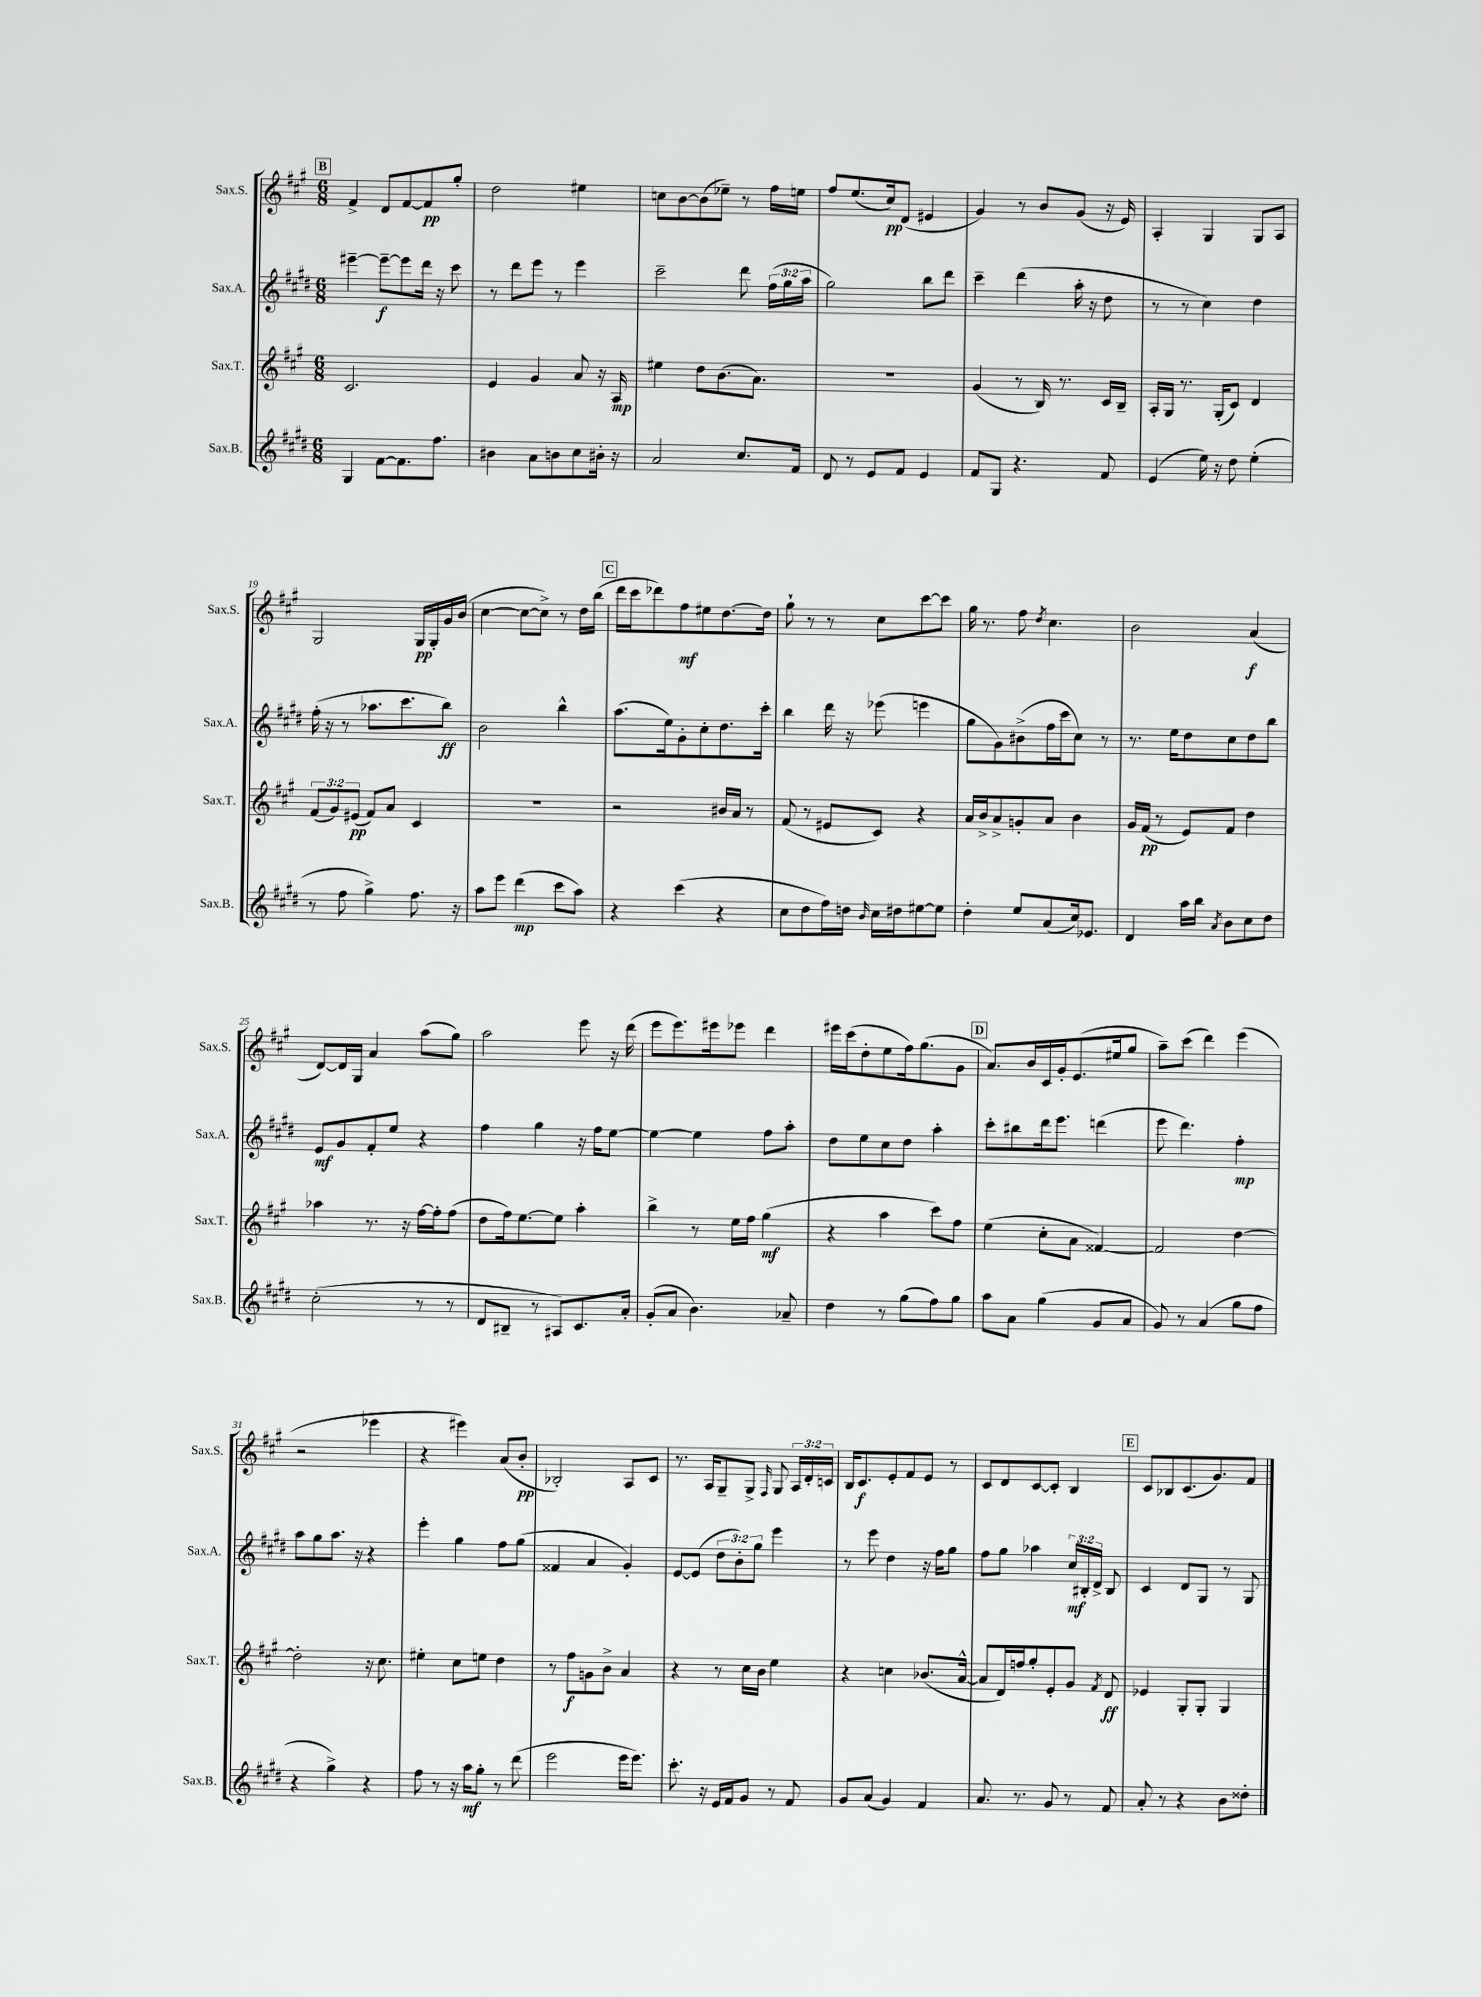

**kern	**kern	**kern	**kern
*staff4	*staff3	*staff2	*staff1
*clefG2	*clefG2	*clefG2	*clefG2
*k[f#c#g#d#]	*k[f#c#g#]	*k[f#c#g#d#]	*k[f#c#g#]
*M6/8	*M6/8	*M6/8	*M6/8
4G#	2.c#	[4eee#~	4f#^
[8f#	.	8eee#~_	8d
8.f#]	.	8eee#]	[8f#
.	.	16ddd#	8f#]
8.ff#	.	16r	.
.	.	8ccc#	8gg#'
=	=	=	=
4b#	4e	8r	2dd
.	.	8ddd#	.
8a	4g#	8eee	.
8b	.	8r	.
8cc#	8a	4eee	4ee#
16b#'	16r	.	.
16r	16A	.	.
=	=	=	=
2a	4ee#	2ccc#~	8cc
.	.	.	[8b
.	8dd	.	(8b]
.	(8.b	.	8ee-~)
8.cc#	.	8ddd#	8r
.	8.a)	.	.
.	.	(24ff#	16ff#
.	.	24gg#	.
16f#	.	.	16ee
.	.	24aa	.
=	=	=	=
8d#	2.r	2gg#)	8ff#
8r	.	.	(8.ee
8e	.	.	.
.	.	.	16cc#)
8f#	.	.	(8d
4e	.	8bb	4e#
.	.	8ddd#	.
=	=	=	=
8f#	(4g#	4ccc#~	4g#)
8G#	.	.	.
4.r	8r	(4ddd#	8r
.	16B)	.	8b
.	8.r	.	.
.	.	16aa'	(8g#
.	.	16r	.
8f#	16c#	8dd#	16r
.	16B~	.	16e)
=	=	=	=
(4e	16A'	8r	4A'
.	16G#	.	.
.	8.r	8r	.
16ee)	.	4cc#)	4G#
16r	(16G#'	.	.
8dd#	8c#)	.	.
(4ee'	4d	4dd#	8G#
.	.	.	8A
=	=	=	=
8r	(12f#	(16ff#'	2G#
.	.	16r	.
.	12g#)	.	.
8ff#	.	8r	.
.	(12e#	.	.
4gg#^)	8f#)	8.aa-	.
.	8a	.	.
.	.	8.ccc#	.
8.ff#	4c#	.	16G#
.	.	.	16G#'
.	.	8bb)	16g#
16r	.	.	(16b
=	=	=	=
8aa	2.r	2b	[4cc#
8eee	.	.	.
(4ddd#	.	.	8cc#_
.	.	.	8cc#^])
8ccc#	.	4bb^^	8r
8aa)	.	.	16dd
.	.	.	(16bb
=	=	=	=
4r	2r	(8.aa	16ddd
.	.	.	16ccc#
.	.	.	8ddd-)
.	.	16ee)	.
(4ccc#	.	8g#'	8ff#
.	.	8cc#'	8ee#
4r	16b#	8.dd#	[8.dd
.	16a	.	.
.	8r	.	.
.	.	16ccc#'	16dd]
=	=	=	=
8cc#	(8f#	4bb	8gg#`
8dd#	8r	.	8r
16ff#)	8e#	16ddd#	8r
16dd	.	16r	.
16qqb	.	.	.
16cc#	8c#)	(8eee-	8cc#
16dd#	.	.	.
[8ee#	4r	4eee	[8ccc#
8ee#]	.	.	8ccc#]
=	=	=	=
4dd#'	16a	8gg#	16gg#
.	16b^	.	8.r
.	8a^	8g#)	.
8ee	8g'	(8b#^	8ff#
.	.	.	8qdd
(8a	8a	16ff#	4.cc#
.	.	16ccc#	.
16cc#)	4b	8cc#)	.
8.e-	.	.	.
.	.	8r	.
=	=	=	=
4d#	16g#	8.r	2b
.	(16f#	.	.
.	8r	.	.
.	.	16ee	.
16aa	8e)	8dd#	.
16bb	.	.	.
8qa	.	.	.
8b	8f#	8cc#	.
8cc#	4dd	8dd#	(4a
8dd#	.	8bb	.
=	=	=	=
(2cc#'	4aa-	8e	[8d)
.	.	8g#	16d]
.	.	.	16G#
.	8.r	8f#'	4a
.	.	8ee	.
.	16r	.	.
8r	[16ff#	4r	(8aa
.	16ff#']	.	.
8r	(8ff#	.	8gg#)
=	=	=	=
8d#	8dd	4ff#	2aa
8B#~	16ff#)	.	.
.	[8.ee	.	.
8r	.	4gg#	.
8A#)	8ee]	.	.
8.c#	4aa'	16r	8eee
.	.	16ff#	.
.	.	[8ee	16r
16a'	.	.	(16ddd
=	=	=	=
(8g#'	4bb^	4ee_	8eee
8a	.	.	8.eee)
4.b)	8r	4ee]	.
.	.	.	16eee#
.	16ee	.	8eee-
.	16ff#	.	.
.	(4gg#	8ff#	4ddd
8a-~	.	8aa'	.
=	=	=	=
4dd#	4r	8dd#	16eee#
.	.	.	(16ccc#
.	.	8ee	8dd'
8r	4aa	8cc#	8ee
(8gg#	.	8dd#	16ff#)
.	.	.	(8.gg#
8ff#)	8ccc#)	4aa'	.
8gg#	8ff#	.	8g#
=	=	=	=
8aa	(4ee	8ccc#'	8.a)
8a	.	8bb#	.
.	.	.	16b
(4gg#	8cc#'	16ddd#	16c#
.	.	8.eee	16g#'
.	8a	.	(8.e
8g#	[4f##)	(4ddd	.
.	.	.	16ee#
8a	.	.	8gg#
=	=	=	=
8g#)	2f##]	8eee	8aa~)
8r	.	4.ddd#)	(8ccc#
(4a	.	.	4ddd)
8gg#	[4dd	4ff#'	(4eee
8ff#	.	.	.
=	=	=	=
4r	2dd']	8aa	2r
.	.	8gg#	.
4gg#^)	.	8.aa	.
.	.	16r	.
4r	16r	4r	4eee-
.	8.cc#	.	.
=	=	=	=
8ff#	4ee#'	4eee'	4r
8r	.	.	.
16r	8cc#	4gg#	4eee#)
16aa	.	.	.
8gg#'	8ee	.	.
8r	4dd	8ff#	(8a
(8ddd#	.	(8gg#	8b'
=	=	=	=
2eee	8r	4f##	2B-')
.	8ff#	.	.
.	8g	4a	.
.	8b^	.	.
16eee	4a	4g#')	8A
8.eee)	.	.	.
.	.	.	8c#
=	=	=	=
8.ccc#'	4r	[8e	8.r
.	.	(8e]	.
16r	.	.	16A
16e	8r	12dd#	8G#~
16f#	.	.	.
.	.	12b')	.
8g#	16cc#	.	8G#^
.	.	12gg#	.
.	16b	.	.
.	.	.	16qqF#
8r	4ee	4eee	8G#
8f#	.	.	24A
.	.	.	24d'
.	.	.	24c
=	=	=	=
8g#	4r	8r	16B
.	.	.	8.c#
(8a	.	8eee	.
4g#)	4cc	4dd#	8e'
.	.	.	8f#
4f#	(8.b-	16r	8e
.	.	16ff#	.
.	.	8gg#	8r
.	[16a^^	.	.
=	=	=	=
8.a	8a]	8ff#	8c#
.	16d)	8gg#	8d
8.r	16ff	.	.
.	8gg#'	4aa-	[8c#
8g#	8e'	.	8c#']
8r	8g#	24cc#	4B
.	.	24B#'	.
.	.	24d#^	.
.	8qf#	.	.
8f#	8d	8B#	.
=	=	=	=
8a'	4e-	4c#	8c#
8r	.	.	8B-
4r	8G#'	8d#	(8.c#
.	8G#'	8G#	.
.	.	.	8.g#)
8b	4G#	8r	.
8dd##'	.	8G#	8f#
==	==	==	==
*-	*-	*-	*-
